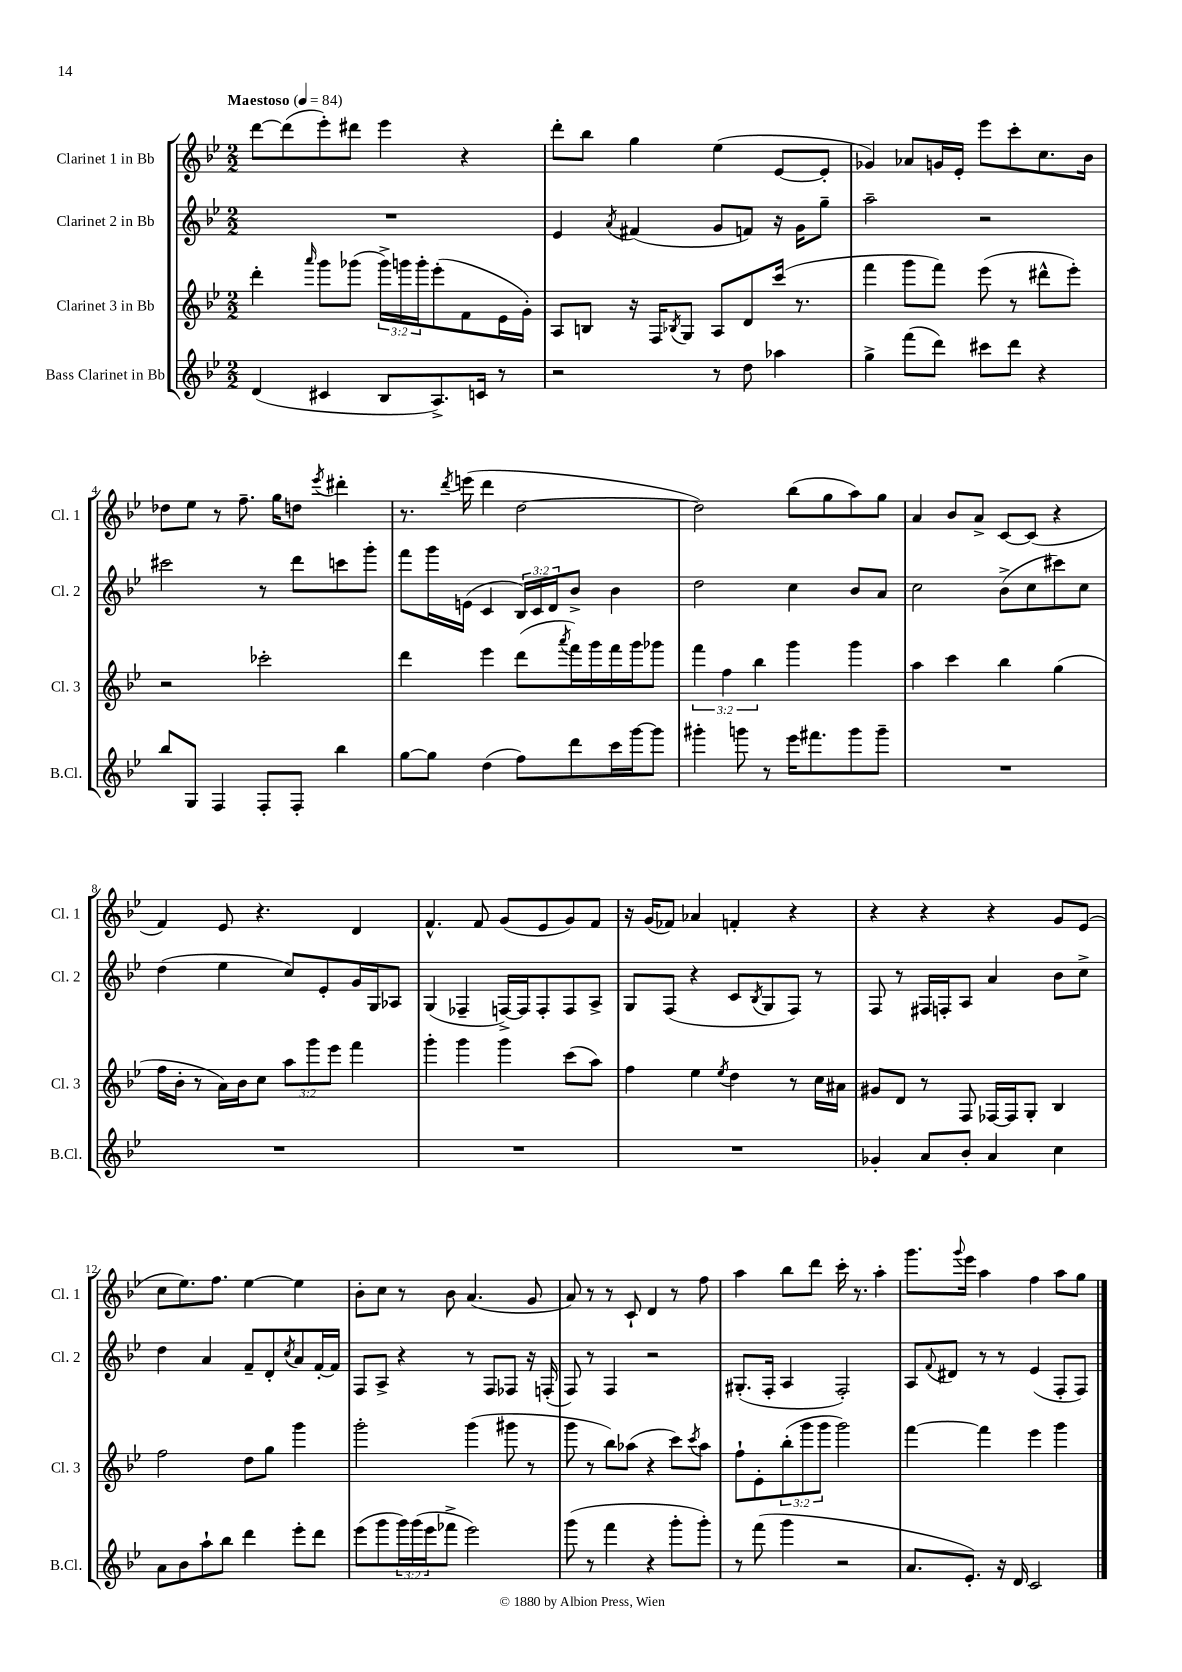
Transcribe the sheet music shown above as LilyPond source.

<<
\new StaffGroup <<
\new Staff = "s0" \with { instrumentName = "Clarinet 1 in Bb" shortInstrumentName = "Cl. 1" } {
    \clef treble \key bes \major \numericTimeSignature \time 2/2 \tempo "Maestoso" 4 = 84
    d'''8~ d'''8( ees'''8-.) dis'''8 ees'''4 r4 |
    d'''8-. bes''8 g''4 ees''4( ees'8~ ees'8-. |
    ges'4) aes'8 g'16 ees'16-. ees'''8 c'''8-. c''8. bes'16 |
    des''8 ees''8 r8 f''8.-- g''16 d''8 \acciaccatura { ees'''8 } dis'''4-. |
    r8. \acciaccatura { d'''8 } e'''16( d'''4 d''2~ |
    d''2) bes''8( g''8 a''8) g''8 |
    a'4 bes'8 a'8-> c'8~ c'8( r4 |
    f'4) ees'8 r4. d'4 |
    f'4.-^ f'8 g'8( ees'8 g'8) f'8 |
    r16 g'16( fes'8) aes'4 f'4-. r4 |
    r4 r4 r4 g'8 ees'8( |
    c''8 ees''8.) f''8. ees''4~ ees''4 |
    bes'8-. c''8 r8 bes'8 a'4.( g'8 |
    a'8) r8 r8 c'8-! d'4 r8 f''8 |
    a''4 bes''8 d'''8 c'''16-. r8. a''4-. |
    g'''8. \appoggiatura { g'''8 } ees'''16 a''4 f''4 a''8 g''8 \bar "|." |
}
\new Staff = "s1" \with { instrumentName = "Clarinet 2 in Bb" shortInstrumentName = "Cl. 2" } {
    \clef treble \key bes \major \numericTimeSignature \time 2/2 \override Staff.TupletNumber.text = #tuplet-number::calc-fraction-text
    R1 |
    ees'4 \acciaccatura { a'8 } fis'4( g'8 f'8) r16 g'16 g''8-- |
    a''2-- r2 |
    cis'''2 r8 d'''8 c'''8 g'''8-. |
    f'''8 g'''16 e'16( c'4 \tuplet 3/2 { bes16) c'16 d'16 } bes'8-> bes'4 |
    d''2 c''4 bes'8 a'8 |
    c''2 bes'8->( c''8 cis'''8) c''8 |
    d''4( ees''4 c''8) ees'8-. g'16 g16 aes8 |
    g4( fes4-- f16~->) f16 f8-. f8 a8-> |
    g8 f8( r4 c'8 \acciaccatura { bes8 } g8 f8) r8 |
    f8 r8 fis16 f16-. a8 a'4 bes'8 c''8-> |
    d''4 a'4 f'8-- d'8-. \acciaccatura { c''8 } a'8 f'16~-. f'16 |
    f8 a8-> r4 r8 f8 fes8 r16 f16-.( |
    f8) r8 f4 r2 |
    gis8.-.( f16-. a4 f2-.) |
    a8 \appoggiatura { f'8 } dis'8 r8 r8 ees'4( f8-. f8) \bar "|." |
}
\new Staff = "s2" \with { instrumentName = "Clarinet 3 in Bb" shortInstrumentName = "Cl. 3" } {
    \clef treble \key bes \major \numericTimeSignature \time 2/2 \override Staff.TupletNumber.text = #tuplet-number::calc-fraction-text
    d'''4-. \grace { a'''16 } g'''8 ges'''8( \tuplet 3/2 { ges'''16->) g'''16 g'''16-. } ees'''8-.( f'8 ees'16 g'16-.) |
    a8 b8 r16 f16 \acciaccatura { bes8 } g8 a8 d'8 c'''16( r8. |
    f'''4 g'''8 f'''8) ees'''8( r8 dis'''8-^ ees'''8-.) |
    r2 ces'''2-. |
    d'''4 ees'''4 d'''8( \acciaccatura { a'''8 } f'''16) g'''16 f'''16 g'''16 ges'''8 |
    \tuplet 3/2 { f'''4 f''4 bes''4 } g'''4 g'''4 |
    a''4 c'''4 bes''4 g''4( |
    f''16 bes'16-. r8 a'16) bes'16 c''8 \tuplet 3/2 { a''8 g'''8 ees'''8 } f'''4 |
    g'''4-. g'''4 g'''4 c'''8( a''8) |
    f''4 ees''4 \acciaccatura { ees''8 } d''4 r8 c''16 ais'16 |
    gis'8 d'8 r8 f8 fes16~ fes16 g8-. bes4 |
    f''2 d''8 g''8 g'''4 |
    g'''2-. g'''4( gis'''8 r8 |
    g'''8 r8 bes''8) aes''8( r4 c'''8) \acciaccatura { c'''8 } aes''8 |
    f''8-! ees'8-. \tuplet 3/2 { bes''8-.( g'''8 g'''8 } g'''2) |
    f'''4~ f'''4 ees'''4 g'''4 \bar "|." |
}
\new Staff = "s3" \with { instrumentName = "Bass Clarinet in Bb" shortInstrumentName = "B.Cl." } {
    \clef treble \key bes \major \numericTimeSignature \time 2/2 \override Staff.TupletNumber.text = #tuplet-number::calc-fraction-text
    d'4( cis'4 bes8 a8.->) c'16 r8 |
    r2 r8 d''8 aes''4 |
    g''4-> f'''8( d'''8) cis'''8 d'''8 r4 |
    bes''8 g8 f4 f8-. f8-. bes''4 |
    g''8~ g''8 d''4( f''8) d'''8 c'''16 g'''16~ g'''8 |
    gis'''4-. g'''8 r8 ees'''16 fis'''8. g'''8 g'''8-- |
    R1 |
    R1 |
    R1 |
    R1 |
    ges'4-. a'8 bes'8-. a'4 c''4 |
    a'8 bes'8 a''8-! bes''8 d'''4 ees'''8-. d'''8 |
    ees'''8( g'''8 \tuplet 3/2 { g'''16) g'''16( ees'''16 } fes'''8-> ees'''2) |
    g'''8( r8 f'''4 r4 g'''8-. g'''8-.) |
    r8 f'''8( g'''4 r2 |
    a'8. ees'8.-.) r16 d'16 c'2 \bar "|." |
}
>>
>>
